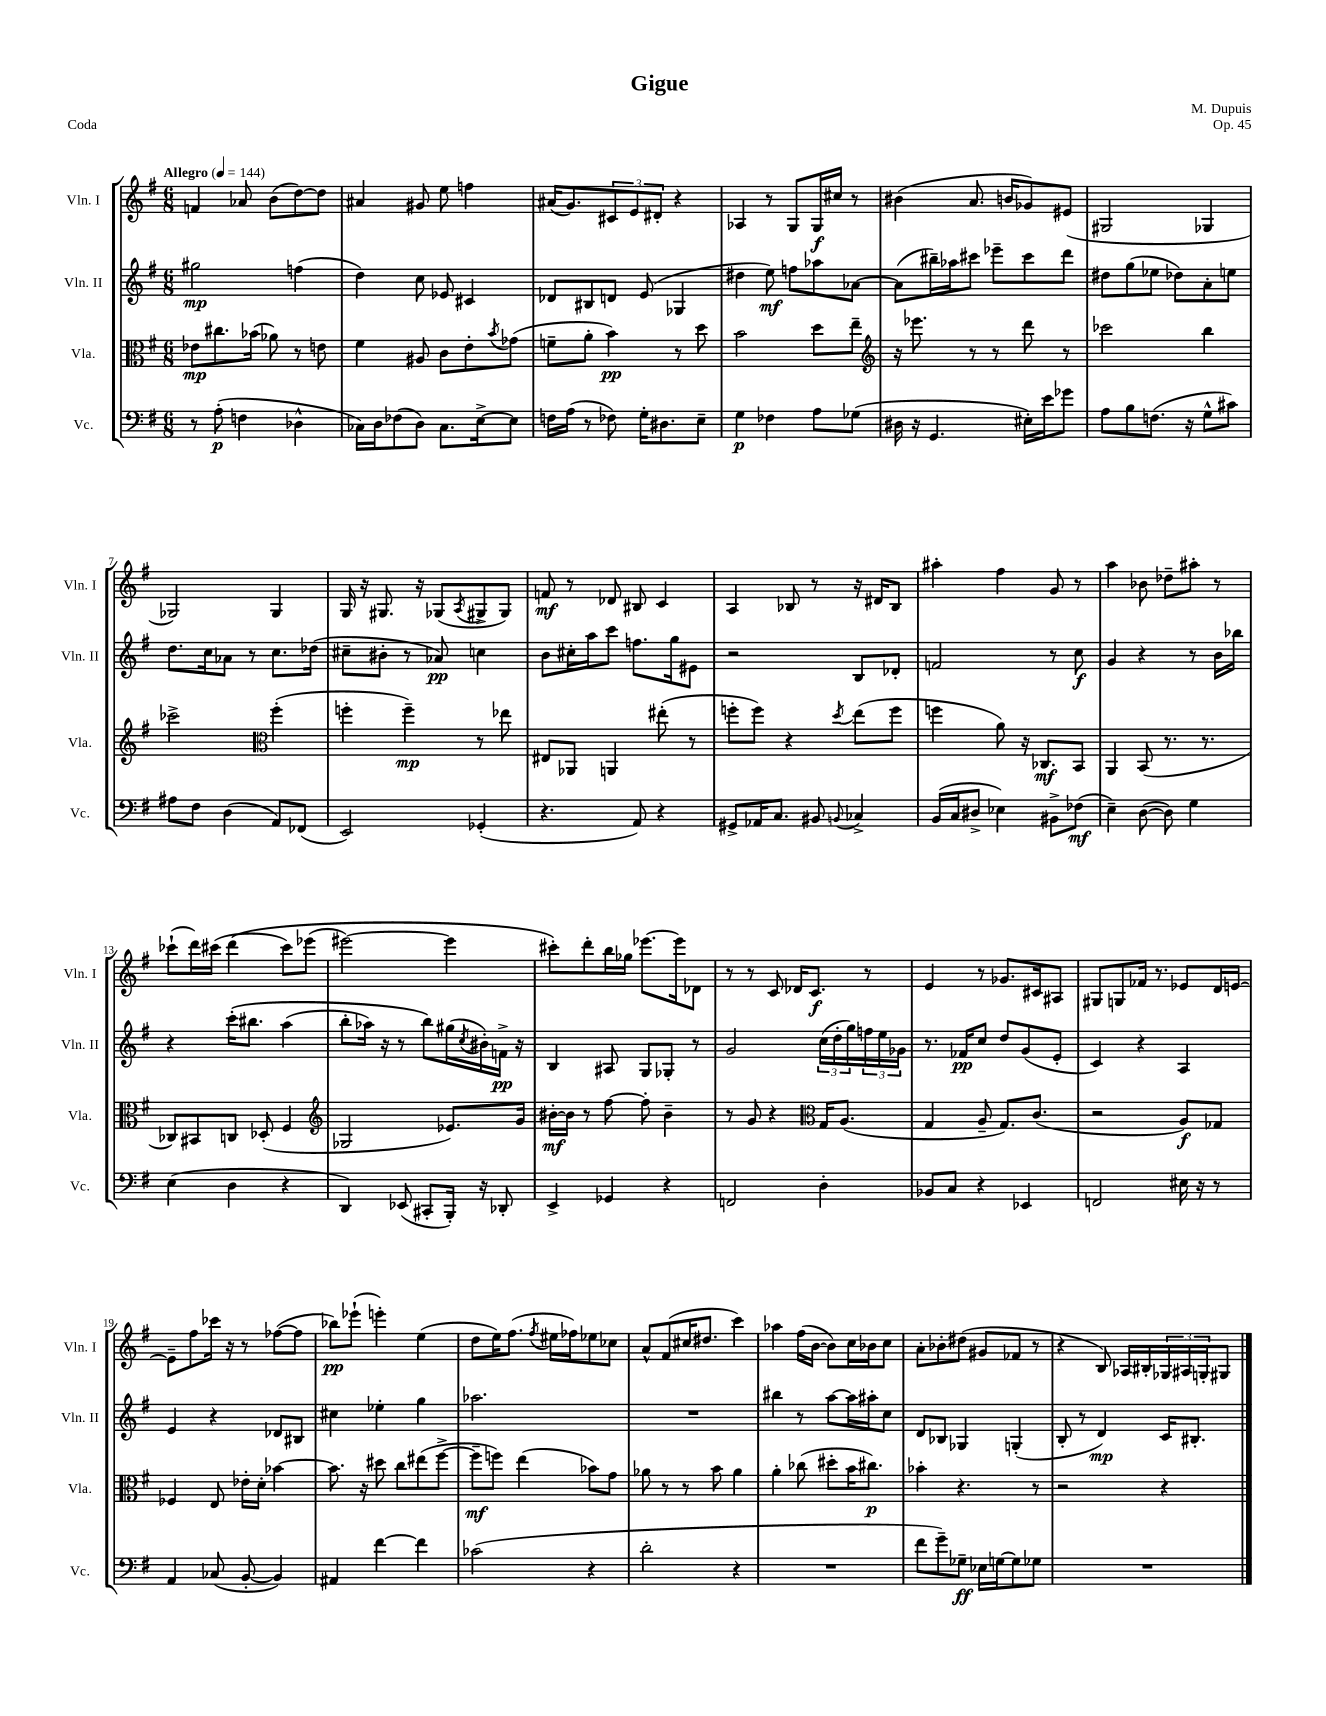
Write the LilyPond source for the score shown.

\header { title = "Gigue" composer = "M. Dupuis" opus = "Op. 45" piece = "Coda" }
<<
\new StaffGroup <<
\new Staff = "s0" \with { instrumentName = "Vln. I" shortInstrumentName = "Vln. I" } {
    \clef treble \key g \major \numericTimeSignature \time 6/8 \tempo "Allegro" 4 = 144
    f'4 aes'8 b'8( d''8~) d''8 |
    ais'4 gis'8 e''8 f''4 |
    ais'16( g'8.) \tuplet 3/2 { cis'8 e'8 dis'8-. } r4 |
    aes4 r8 g8 g16\f cis''16 r8 |
    bis'4( a'8. b'16 ges'8) eis'8( |
    gis2 ges4 |
    ges2) ges4 |
    g16 r16 gis8. r16 ges8( \acciaccatura { a8 } gis8-> gis8) |
    f'8\mf r8 des'8 bis8 c'4 |
    a4 bes8 r8 r16 dis'16 bes8 |
    ais''4-. fis''4 g'8 r8 |
    a''4 bes'8 des''8-- ais''8-. r8 |
    ces'''8-!( d'''16) cis'''16( d'''4\( cis'''8) ees'''8( |
    eis'''2~) eis'''4 |
    cis'''8-.\) d'''8-. b''16 ges''16 ees'''8.~ ees'''16 des'8 |
    r8 r8 c'8 des'16 c'8.\f r8 |
    e'4 r8 ges'8. cis'16 ais8 |
    gis8 g8 fes'16 r8. ees'8 d'16 e'16~ |
    e'8-- fis''8 ces'''16 r16 r8 fes''8~( fes''8 |
    bes''8\pp) ees'''8-!( e'''4-.) e''4( |
    d''8 e''16) fis''8.( \acciaccatura { fis''8 } eis''16 fes''16) ees''8 ces''8 |
    a'8-^ fis'8( cis''16 dis''8. c'''4) |
    aes''4 fis''16( b'16~ b'8) c''16 bes'16 c''8 |
    a'8-. bes'8-. dis''8( gis'8 fes'8 r8 |
    r4 b8) aes16 bis16-. \tuplet 3/2 { ges16 ais16 g16-. } gis8 \bar "|." |
}
\new Staff = "s1" \with { instrumentName = "Vln. II" shortInstrumentName = "Vln. II" } {
    \clef treble \key g \major \numericTimeSignature \time 6/8
    gis''2\mp f''4( |
    d''4) c''8 ees'8 cis'4 |
    des'8 bis8 d'8 e'8( ges4 |
    dis''4 e''8\mf) f''8 aes''8 aes'8~ |
    aes'8( bis''16--) aes''16 cis'''8 ees'''8-- cis'''8 d'''8 |
    dis''8 g''8( ees''8 des''8) a'8-. e''8 |
    d''8. c''16 aes'8 r8 c''8. des''16( |
    cis''8-- bis'8-. r8 aes'8\pp) c''4 |
    b'8 cis''16-. a''16 c'''8 f''8. g''16 eis'8 |
    r2 b8 des'8-. |
    f'2 r8 c''8\f |
    g'4 r4 r8 b'16 bes''16 |
    r4 c'''16-.\( bis''8. a''4( |
    b''8-. aes''16) r16 r8 b''8\) gis''16( \acciaccatura { c''8 } bis'16-.) f'16->\pp r16 |
    b4 ais8 g8 ges8-. r8 |
    g'2 \tuplet 3/2 { c''16( d''16-. g''16) } \tuplet 3/2 { f''16 e''16 ges'16 } |
    r8. fes'16\pp c''8 d''8 g'8( e'8-. |
    c'4) r4 a4 |
    e'4 r4 des'8 bis8 |
    cis''4 ees''4-. g''4 |
    aes''2. |
    R2. |
    bis''4 r8 a''8~ a''16 ais''16-. c''8 |
    d'8 bes8 ges4 g4-.( |
    b8-. r8 d'4\mp) c'16 bis8.-. \bar "|." |
}
\new Staff = "s2" \with { instrumentName = "Vla." shortInstrumentName = "Vla." } {
    \clef alto \key g \major \numericTimeSignature \time 6/8
    ees'8\mp cis''8. bes'16( aes'8) r8 e'8 |
    fis'4 ais8 c'8 e'8-. \acciaccatura { b'8 } ges'8( |
    f'8-- a'8-. b'4\pp) r8 d''8 |
    b'2 d''8 e''8-- |
    \clef treble r16 ees'''8. r8 r8 d'''8 r8 |
    ces'''2 b''4 |
    ces'''2-> \clef alto fis''4-.( |
    f''4-. f''4--\mp) r8 ees''8 |
    eis8 aes,8 a,4 eis''8-.( r8 |
    f''8-. f''8) r4 \acciaccatura { d''8 } e''8( f''8 |
    f''4 a'8) r16 ces8.\mf b,8 |
    a,4 b,8( r8. r8. |
    ces8) bis,8 c8 des8-.( fis4 |
    \clef treble ges2 ees'8.) g'16 |
    bis'16~-.\mf bis'16 r8 fis''8~ fis''8-. bis'4-- |
    r8 g'8 r4 \clef alto g16 a8.( |
    g4 a8-- g8.) c'8.( |
    r2 a8\f) ges8 |
    fes4 e8 ees'16-. d'16-. bes'4~ |
    bes'8. r16 dis''8 c''8 eis''8( fis''8~-> |
    fis''8--\mf f''8) e''4( bes'8) g'8 |
    aes'8 r8 r8 b'8 aes'4 |
    a'4-. ces''8( dis''8-. b'16 cis''8.\p) |
    bes'4-. r4. r8 |
    r2 r4 \bar "|." |
}
\new Staff = "s3" \with { instrumentName = "Vc." shortInstrumentName = "Vc." } {
    \clef bass \key g \major \numericTimeSignature \time 6/8
    r8 a8-.\p( f4 des4-^ |
    ces16) d16 fes8( d8) ces8. e16~-> e8 |
    f16 a16( r8 fes8) g16-. dis8. e8-- |
    g4\p fes4 a8 ges8( |
    dis16 r16 g,4. eis16-.) e'16 ges'8 |
    a8 b8 f8.( r16 g8-^ cis'8) |
    ais8 fis8 d4( a,8) fes,8( |
    e,2) ges,4-.( |
    r4. a,8) r4 |
    gis,8-> aes,16 c8. bis,8 \appoggiatura { b,8 } ces4-> |
    b,16( c16 dis8-> ees4) bis,8-> fes8\mf( |
    e4--) d8~( d8) g4 |
    e4( d4 r4 |
    d,4) ees,8( cis,8-. b,,16-.) r16 des,8-. |
    e,4-> ges,4 r4 |
    f,2 d4-. |
    bes,8 c8 r4 ees,4 |
    f,2 eis16 r16 r8 |
    a,4 ces8( b,8~-. b,4) |
    ais,4 fis'4~ fis'4 |
    ces'2( r4 |
    d'2-. r4 |
    R2. |
    fis'8 g'8--) ges8--\ff ees16 g16~ g8 ges8 |
    R2. \bar "|." |
}
>>
>>
